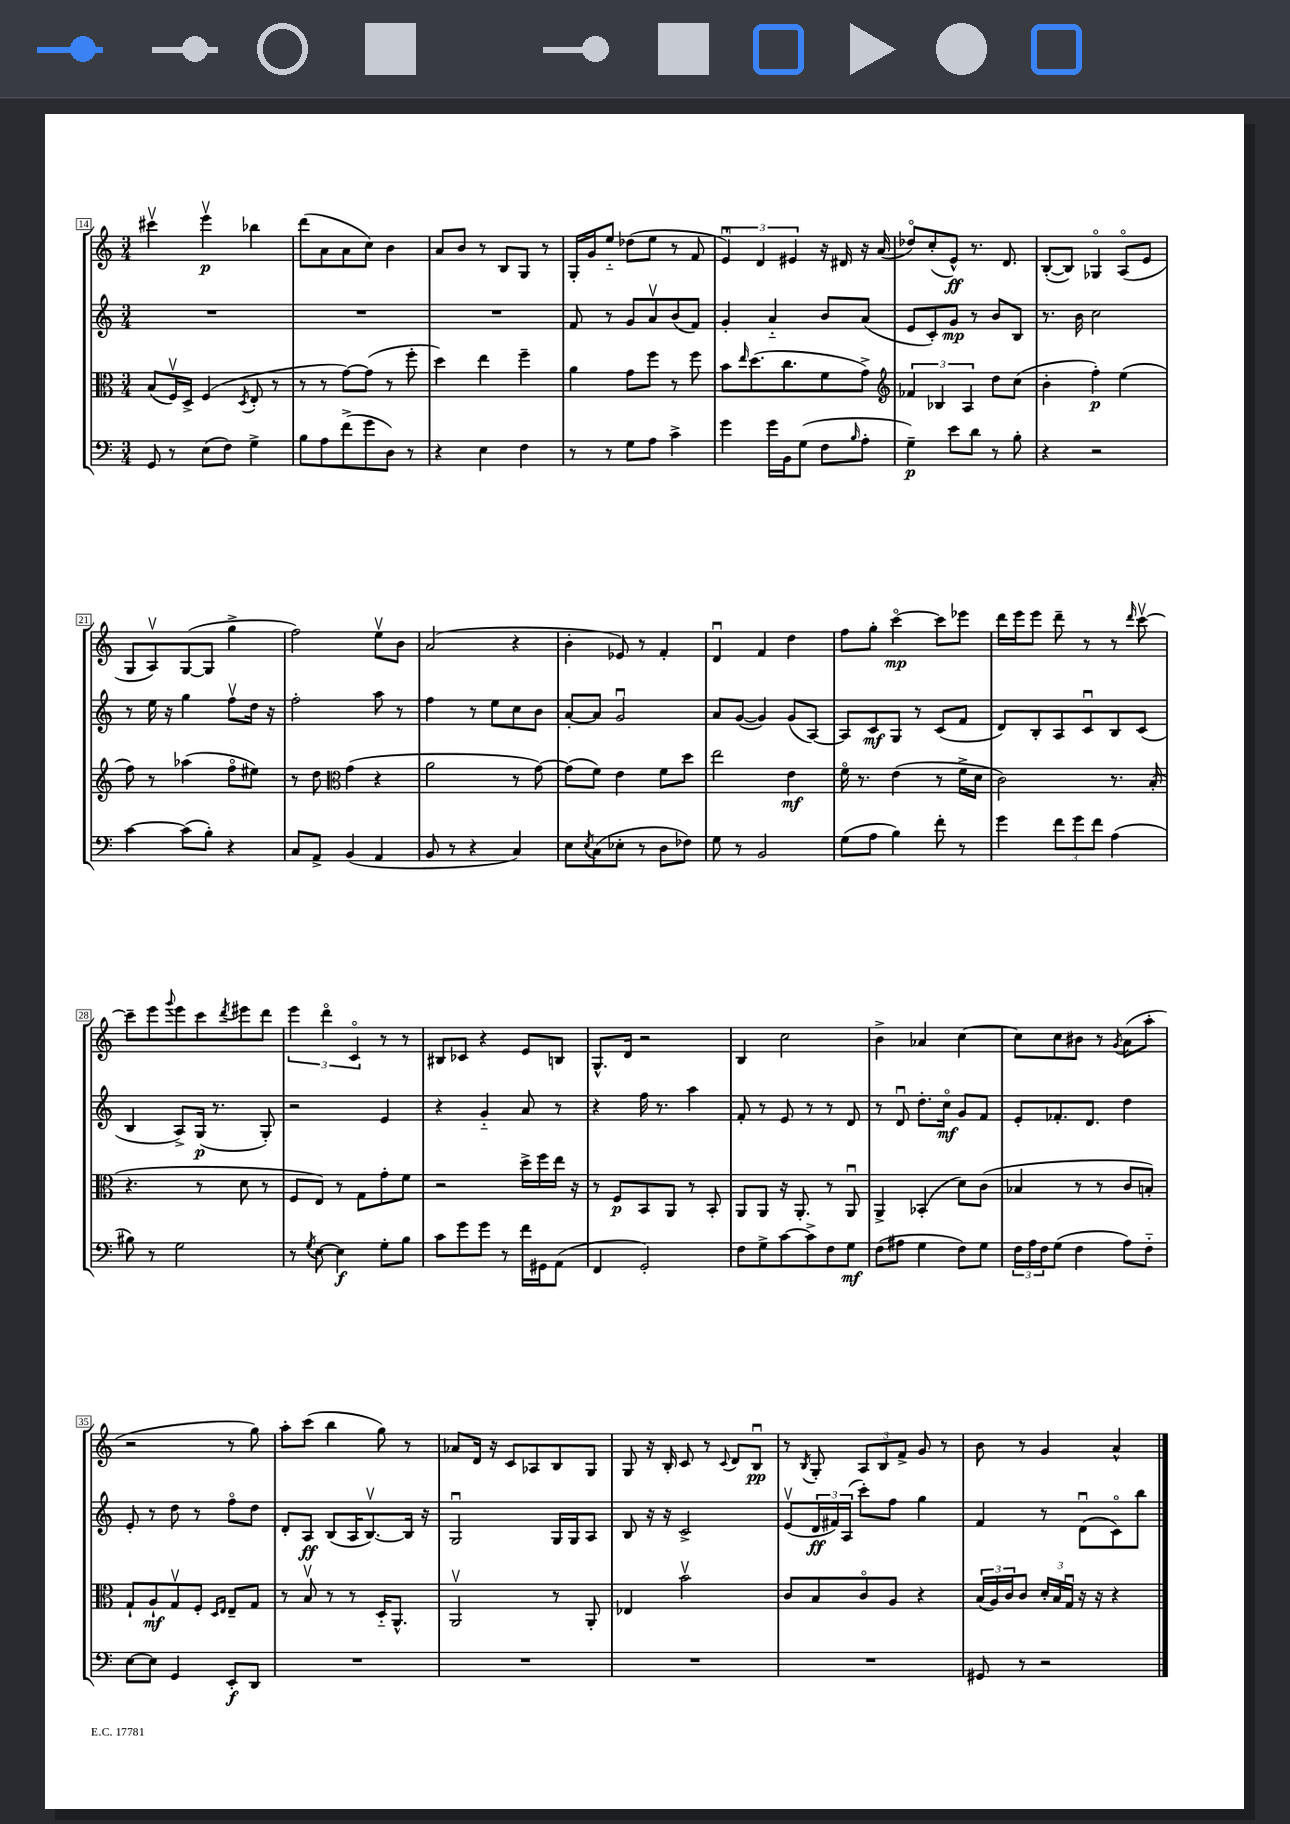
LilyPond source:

<<
\new StaffGroup <<
\new Staff = "s0" {
    \clef treble \key c \major \numericTimeSignature \time 3/4
    cis'''4\upbow e'''4\upbow\p bes''4 |
    d'''8( a'8 a'8 c''8) b'4 |
    a'8 b'8 r8 b8 g8 r8 |
    g16-. g'16 e''8-_ des''8( e''8 r8 f'8 |
    \tuplet 3/2 { e'4\downbow) d'4 eis'4 } r16 dis'16 r16 a'16( |
    des''8\flageolet) c''8-.( e'8-^\ff) r8. d'8. |
    b8~-.( b8) ges4\flageolet a8\flageolet( e'8 |
    g8 a8\upbow) g8~( g8 g''4-> |
    f''2) e''8\upbow b'8 |
    a'2( r4 |
    b'4-. ees'8) r8 f'4-. |
    d'4\downbow f'4 d''4 |
    f''8 g''8-. c'''4~\flageolet\mp c'''8 ees'''8 |
    d'''16 e'''16 e'''8 d'''8-- r8 r8 \grace { d'''16 } c'''8~\upbow |
    c'''8-- e'''8 \appoggiatura { g'''8 } e'''8 c'''8 \acciaccatura { d'''8 } eis'''8 d'''8 |
    \tuplet 3/2 { e'''4 d'''4\flageolet c'4\flageolet } r8 r8 |
    bis8 ces'8 r4 e'8 b8 |
    g8.-^ d'16 r2 |
    b4 c''2 |
    b'4-> aes'4 c''4~ |
    c''8 c''8 bis'8 r8 \acciaccatura { g'8 } a'8( a''8-. |
    r2 r8 g''8) |
    a''8-. c'''8( b''4 g''8) r8 |
    aes'8 d'16 r16 c'8 aes8 b8 g8 |
    g8 r16 b16-. c'8 r8 \appoggiatura { c'8 } d'8 b8\downbow\pp |
    r8 \acciaccatura { b8 } g8-. \tuplet 3/2 { a8 b8 f'8-> } g'8 r8 |
    b'8 r8 g'4 a'4-^ \bar "|." |
}
\new Staff = "s1" {
    \clef treble \key c \major \numericTimeSignature \time 3/4
    R2. |
    R2. |
    R2. |
    f'8 r8 g'8 a'8\upbow b'8( f'8) |
    g'4-. a'4-_ b'8 a'8( |
    e'8 c'8-.) g'8\mp r8 b'8 b8 |
    r8. b'16 c''2 |
    r8 e''16 r16 g''4 f''8\upbow d''16 r16 |
    f''2-. a''8 r8 |
    f''4 r8 e''8 c''8 b'8 |
    a'8~-. a'8 g'2\downbow |
    a'8 g'8~( g'4) g'8( a8~) |
    a8 c'8\mf g8 r8 c'8( f'8 |
    d'8) b8-. a8 c'8\downbow b8 c'8( |
    b4 a8->) g16\p( r8. g8-.) |
    r2 e'4 |
    r4 g'4-_ a'8 r8 |
    r4 f''16 r8. a''4 |
    f'8-. r8 e'8 r8 r8 d'8 |
    r8 d'8\downbow d''8.-. c''16\flageolet\mf g'8 f'8 |
    e'8-. fes'8.-. d'8. d''4 |
    e'8-. r8 d''8 r8 f''8\flageolet d''8 |
    d'8-. a8\ff b8( a16 b8.~\upbow) b16 r16 |
    g2\downbow g16 g16 a8 |
    b8 r16 r16 c'2-> |
    e'8\upbow( \tuplet 3/2 { d'16\ff fis'16) a16( } c'''8-.) f''8 g''4 |
    f'4 r8 d'8\downbow( c'8\flageolet) b''8 \bar "|." |
}
\new Staff = "s2" {
    \clef alto \key c \major \numericTimeSignature \time 3/4
    b8( f16\upbow) d16-> f4( \acciaccatura { d8 } e8-. r8 |
    r8 r8 g'8~) g'8( r8 f''8-. |
    d''4) e''4 f''4-- |
    a'4 g'8 f''8 r8 f''8 |
    b'8 \grace { e''16 } d''8.( c''8. f'8 g'8->) |
    \clef treble \tuplet 3/2 { fes'4 bes4 a4 } d''8 c''8( |
    b'4-. f''4-.\p) e''4( |
    f''8) r8 aes''4( f''8\flageolet eis''8) |
    r8 d''8 \clef alto g'4( r4 |
    a'2 r8 g'8~) |
    g'8( f'8) e'4 f'8 d''8 |
    e''2 e'4\mf |
    f'16\flageolet r8. e'4( r8 f'16-> d'16 |
    c'2) r8. b16-.( |
    r4. r8 d'8 r8 |
    f8 e8) r8 g8 g'8-. f'8 |
    r2 d''16-> f''16 e''16 r16 |
    r8 f8\p b,8 a,8 r8 b,8-. |
    a,8 a,8 r16 a,8.-. r8 a,8\downbow |
    a,4-> bes,4-.( d'8) c'8( |
    bes4 r8 r8 c'8 b8-.) |
    g8-! a8-!\mf g8\upbow f8-. \grace { d16 e16 } e8-- g8 |
    r8 b8\upbow r8 r8 d16-_ a,8.-^ |
    a,2\upbow r8 a,8-. |
    ees4 b'2\upbow |
    c'8 b8 c'8\flageolet a8 r4 |
    \tuplet 3/2 { b16( a16) c'16 } c'8 \tuplet 3/2 { d'16-. b16 g16\downbow } r16 r16 r4 \bar "|." |
}
\new Staff = "s3" {
    \clef bass \key c \major \numericTimeSignature \time 3/4
    g,8 r8 e8( f8) g4-> |
    b8 a8 f'8->( g'8 d8) r8 |
    r4 e4 f4 |
    r8 r8 g8 a8 c'4-> |
    g'4 g'16 b,16 g8( f8 \grace { b16 } a8-. |
    g4--\p) e'8 d'8 r8 b8-. |
    r4 r2 |
    c'4~ c'8( b8-.) r4 |
    c8 a,8-> b,4( a,4 |
    b,8 r8 r4 c4) |
    e8 \acciaccatura { e8 } c8( ees8-. r8 d8 fes8) |
    g8 r8 b,2 |
    g8( a8 b4) f'8-. r8 |
    g'4 \tuplet 3/2 { f'8 g'8 f'8 } a4( |
    bis8) r8 g2 |
    r8 \acciaccatura { g8 } e8~ e4\f g8-. b8 |
    c'8 g'8 g'8 r8 f'16 gis,16 a,8( |
    f,4 g,2-.) |
    f8 g8-> c'8~ c'8-> f8 g8\mf |
    f8( ais8 g4 f8) g8 |
    \tuplet 3/2 { f16 a16 f16 } g8( f4 a8) f8-_ |
    e8~ e8 g,4 e,8-.\f d,8 |
    R2. |
    R2. |
    R2. |
    R2. |
    gis,8 r8 r2 \bar "|." |
}
>>
>>
\layout { \context { \Score currentBarNumber = #14 \override BarNumber.stencil = #(make-stencil-boxer 0.1 0.3 ly:text-interface::print) } }
